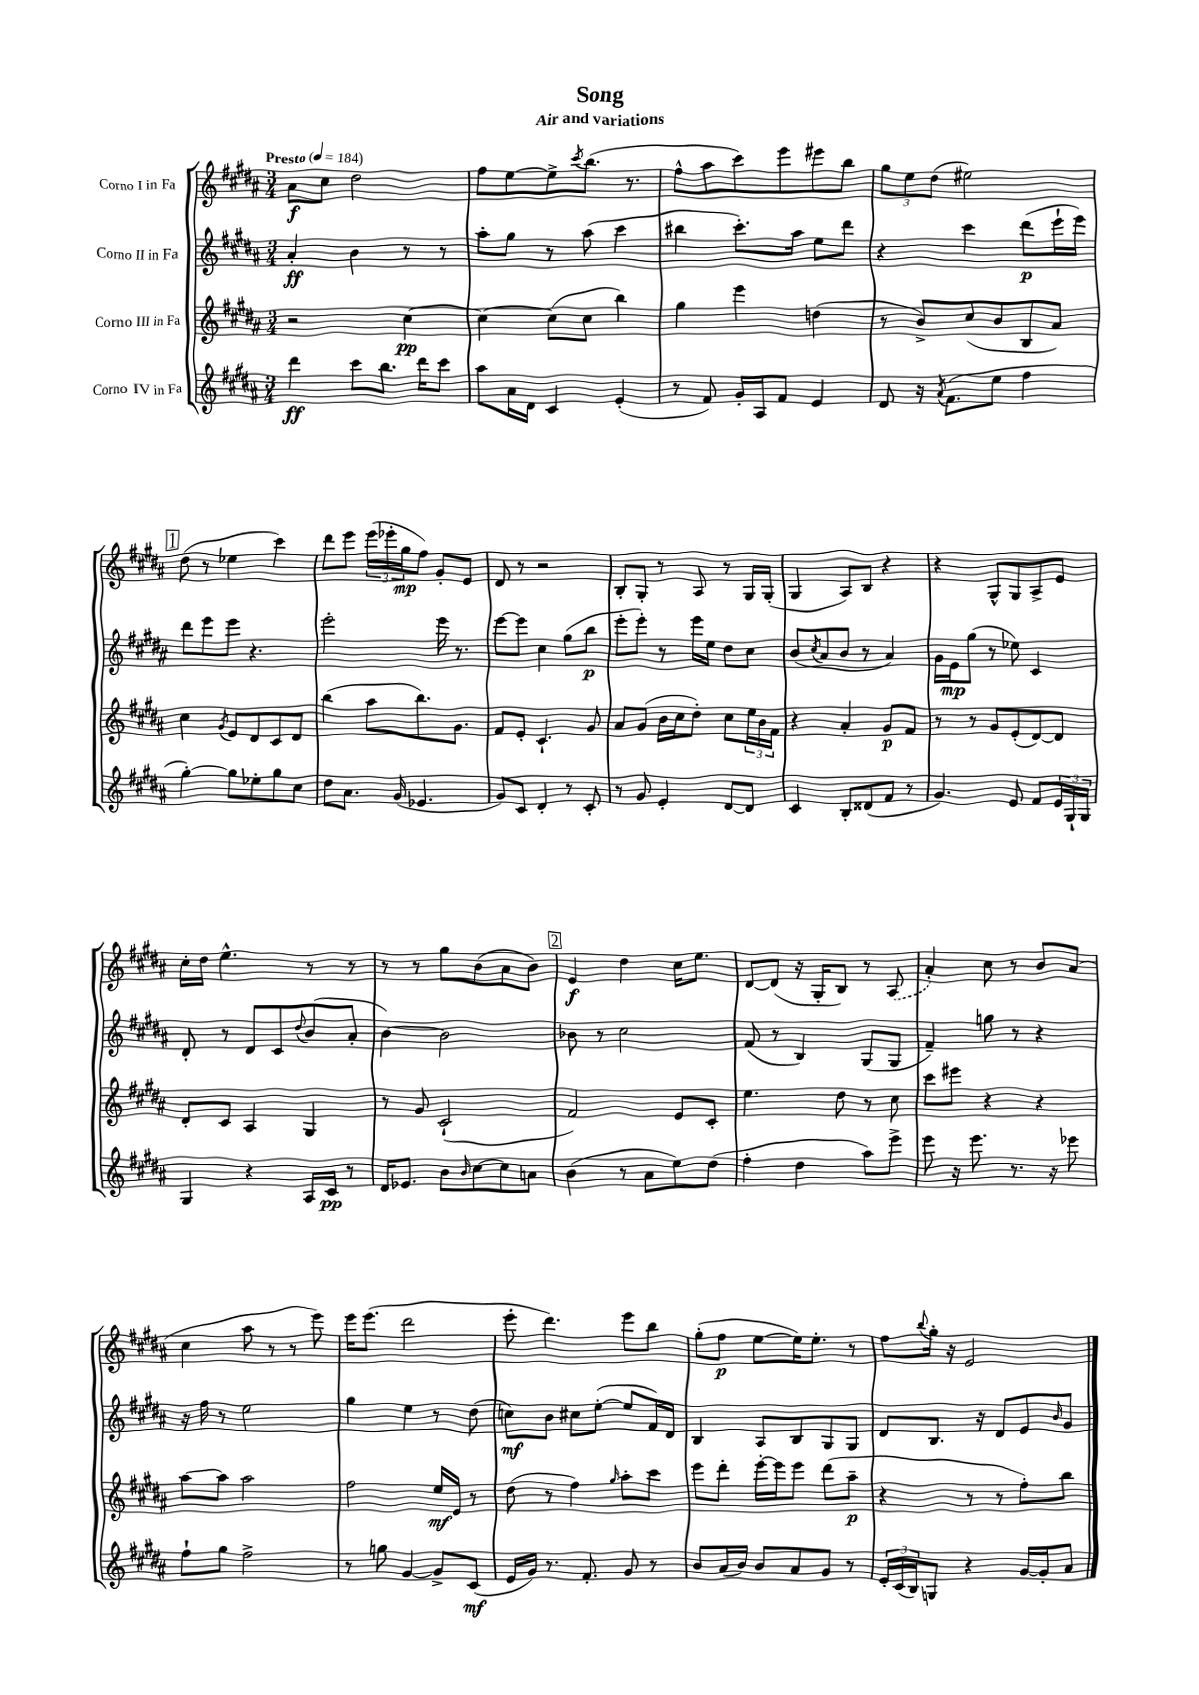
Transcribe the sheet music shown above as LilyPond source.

\header { title = "Song" subtitle = "Air and variations" }
<<
\new StaffGroup <<
\new Staff = "s0" \with { instrumentName = "Corno I in Fa" } {
    \clef treble \key b \major \numericTimeSignature \time 3/4 \tempo "Presto" 4 = 184
    ais'8\f cis''8 dis''2 |
    fis''8 e''8~ e''8-> \acciaccatura { cis'''8 } b''8.( r8. |
    fis''8-^ ais''8 cis'''8) e'''8 eis'''8 b''8 |
    \tuplet 3/2 { gis''8 e''8 dis''8( } eis''2) |
    \mark \markup { \box "1" } dis''8( r8 ees''4 cis'''4) |
    dis'''8 e'''8 \tuplet 3/2 { e'''16( ees'''16-. gis''16\mp } fis''8) gis'8-. e'8 |
    dis'8 r8 r2 |
    b8-. gis8-. r8 ais8 r8 gis16 gis16-.( |
    gis4 ais8) b8 r4 |
    r4 gis8-^ gis8 ais8-> e'8 |
    cis''16-. dis''16 e''4.-^ r8 r8 |
    r8 r8 gis''8 b'8( ais'8 b'8) |
    \mark \markup { \box "2" } e'4\f dis''4 cis''16 e''8. |
    dis'8~ dis'8( r16 gis16-. b8) r8 \once \slurDashed ais8( |
    ais'4-.) cis''8 r8 b'8 ais'8( |
    cis''4 ais''8 r8 r8 e'''8) |
    e'''16 e'''8.( dis'''2 |
    e'''8-. dis'''4.) e'''8 b''8 |
    gis''8-.( fis''8\p e''8~ e''16) e''8.-. r8 |
    fis''8 \appoggiatura { b''8 } gis''16-. r16 e'2 \bar "|." |
}
\new Staff = "s1" \with { instrumentName = "Corno II in Fa" } {
    \clef treble \key b \major \numericTimeSignature \time 3/4
    ais'4-.\ff b'4 r8 r8 |
    ais''8-. gis''8 r8 ais''8( cis'''4 |
    bis''4 cis'''8.-.) ais''16 e''8 dis'''8 |
    r4 cis'''4 dis'''8\p( e'''16-! e'''16) |
    \mark \markup { \box "1" } dis'''8 e'''8 e'''8 r4. |
    e'''2-. e'''16 r8. |
    e'''8~ e'''8 cis''4 gis''8( b''8\p |
    e'''8-. e'''8-.) r8 e'''16 e''16 dis''8 cis''8 |
    b'8( \acciaccatura { cis''8 } ais'8 b'8 r8 ais'4) |
    gis'16 e'16\mp gis''8( r8 ees''8) cis'4 |
    dis'8-. r8 dis'8 cis'8 \appoggiatura { dis''8 } b'8( ais'8-. |
    b'4~) b'2 |
    \mark \markup { \box "2" } bes'8 r8 cis''2 |
    fis'8( r8 b4) gis8( gis8 |
    fis'4--) g''8 r8 r4 |
    r16 fis''16 r8 e''2 |
    gis''4 e''4 r8 dis''8( |
    c''8\mf) b'8 cis''8 e''8~-.( e''8 fis'16) dis'16 |
    b4 ais8 b8 gis8 gis8 |
    dis'8 b8. r16 dis'8 e'8 \grace { b'16 } gis'8 \bar "|." |
}
\new Staff = "s2" \with { instrumentName = "Corno III in Fa" } {
    \clef treble \key b \major \numericTimeSignature \time 3/4
    r2 cis''4~\pp |
    cis''4~ cis''8( cis''8 b''4) |
    gis''4 e'''4 d''4( |
    r8 b'8->) cis''8( b'8 b8 ais'8) |
    \mark \markup { \box "1" } cis''4 \acciaccatura { gis'8 } e'8 dis'8 cis'8 dis'8 |
    b''4( ais''8 b''8.) gis'8. |
    fis'8 e'8-. cis'4.-! gis'8 |
    ais'8 gis'8( b'16 cis''16 dis''8-.) cis''8 \tuplet 3/2 { e''16 b'16 fis'16 } |
    r4 ais'4-. gis'8\p fis'8 |
    r8 r8 gis'8 e'8-.( dis'8~) dis'8 |
    dis'8-. cis'8 ais4 gis4 |
    r8 gis'8 cis'2-!( |
    \mark \markup { \box "2" } fis'2) e'8 cis'8-. |
    e''4. dis''8 r8 cis''8 |
    cis'''8 eis'''8 r4 r4 |
    ais''8~ ais''8 ais''2 |
    fis''2 e''16\mf e'16 r8 |
    dis''8( r8 fis''4) \grace { gis''16 } ais''8-. cis'''8 |
    e'''8 dis'''8-. e'''16~-. e'''16 e'''8 dis'''8( ais''8--\p |
    r4 r8 r8 fis''8-.) b''8 \bar "|." |
}
\new Staff = "s3" \with { instrumentName = "Corno IV in Fa" } {
    \clef treble \key b \major \numericTimeSignature \time 3/4
    dis'''4\ff cis'''8 b''8. dis'''16 cis'''8 |
    ais''8 ais'16 dis'16 cis'4 e'4-.( |
    r8 fis'8) gis'16-. ais16 fis'8 e'4 |
    dis'8 r16 \acciaccatura { ais'8 } fis'8.( e''8 fis''4 |
    \mark \markup { \box "1" } gis''4~-.) gis''8 ees''8-. gis''8 cis''8 |
    dis''8 ais'8. gis'16( ees'4. |
    gis'8) cis'8 dis'4-. r8 cis'8-. |
    r8 gis'8 e'4-. dis'8~ dis'8 |
    cis'4 b8-. disis'8( fis'8 r8 |
    gis'4.) e'8 fis'8 \tuplet 3/2 { e'16 gis16-! gis16 } |
    gis4 r4 ais16 cis'16\pp r8 |
    dis'16 ees'8. b'8 \grace { b'16 } cis''8~ cis''8 a'8 |
    \mark \markup { \box "2" } b'4( r8 ais'8 e''8) dis''8( |
    fis''4-. dis''4 ais''8) e'''8-> |
    e'''8 r16 e'''8. r8. r16 ees'''8 |
    fis''8-! gis''8 fis''2-> |
    r8 g''8 gis'4~ gis'8-> cis'8\mf( |
    e'16 gis'16) r8. fis'8.-. gis'8 r8 |
    b'8 ais'16( b'16) b'8 ais'8 gis'8 r8 |
    \tuplet 3/2 { e'16-. cis'16( b16) } g8 r4 gis'16~ gis'16-. ais'8 \bar "|." |
}
>>
>>
\layout { \context { \Score \remove "Bar_number_engraver" } }
